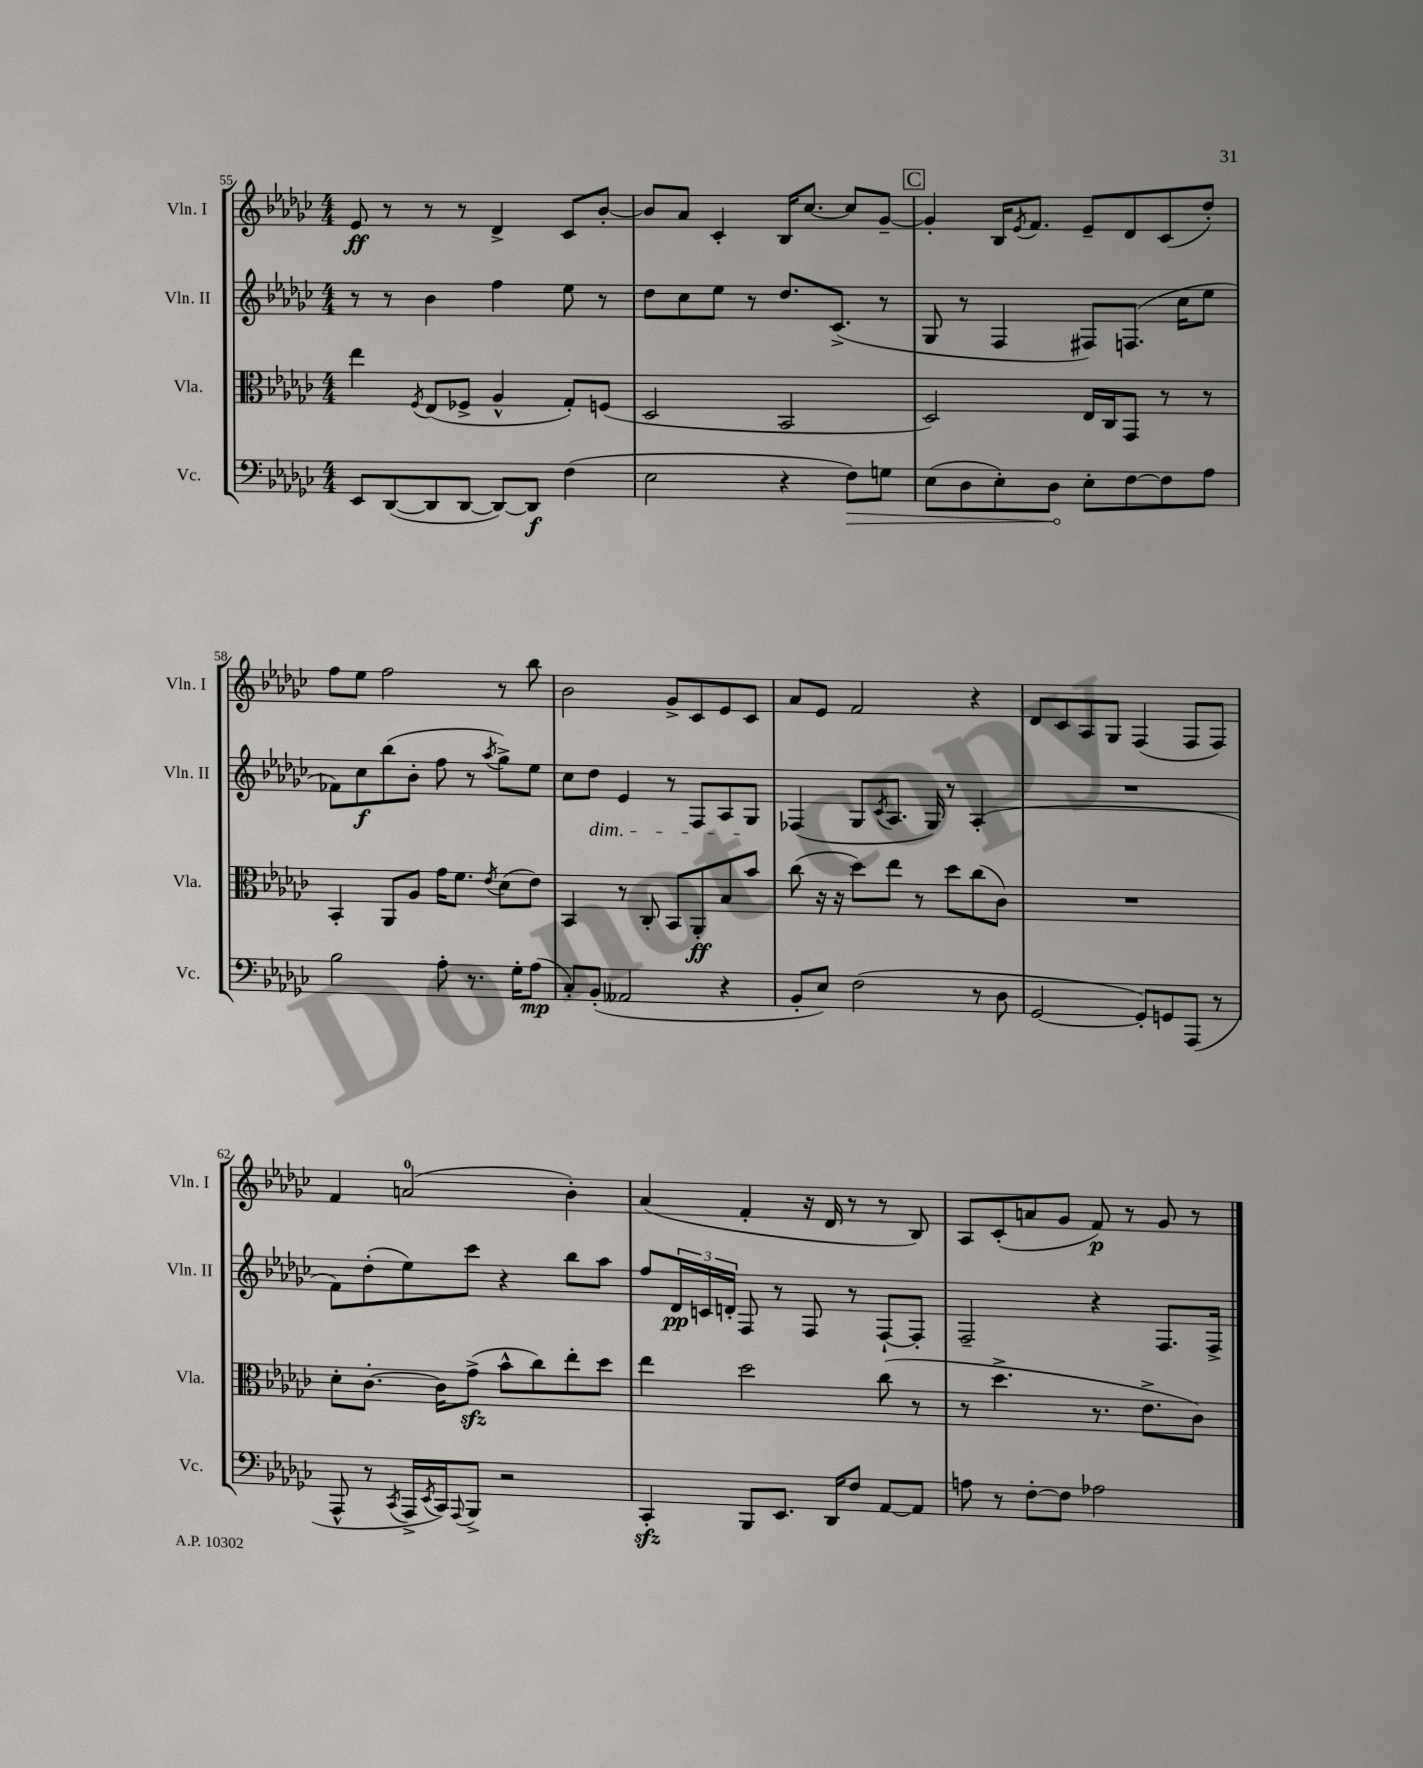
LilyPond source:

<<
\new StaffGroup <<
\new Staff = "s0" \with { instrumentName = "Vln. I" shortInstrumentName = "Vln. I" } {
    \clef treble \key ges \major \numericTimeSignature \time 4/4
    ees'8\ff r8 r8 r8 des'4-> ces'8 bes'8~-. |
    bes'8 aes'8 ces'4-. bes16 ces''8.~ ces''8 ges'8~-- |
    \mark \markup { \box "C" } ges'4-. bes16 \acciaccatura { ees'8 } f'8. ees'8-- des'8 ces'8( des''8-.) |
    f''8 ees''8 f''2 r8 bes''8 |
    bes'2 ges'8-> ces'8 ees'8 ces'8 |
    aes'8 ees'8 f'2 r4 |
    des'8 ces'8 aes8 ges8 f4( f8 f8) |
    f'4 a'2-0( bes'4-.) |
    aes'4( f'4-. r16 des'16 r8 r8 bes8) |
    aes8 ces'8-.( a'8 ges'8 f'8\p) r8 ges'8 r8 \bar "|." |
}
\new Staff = "s1" \with { instrumentName = "Vln. II" shortInstrumentName = "Vln. II" } {
    \clef treble \key ges \major \numericTimeSignature \time 4/4
    r8 r8 bes'4 f''4 ees''8 r8 |
    des''8 ces''8 ees''8 r8 des''8. ces'8.->( r8 |
    \mark \markup { \box "C" } ges8 r8 f4 fis8) f8.( ces''16 ees''8 |
    fes'8) ces''8\f bes''8( bes'8-. f''8 r8 \acciaccatura { aes''8 } ges''8->) ees''8 |
    ces''8 des''8\dim ees'4 r8 f8 aes8 ges8\! |
    fes4( ges8 \acciaccatura { ces'8 } aes8. ges16) r8 aes4-.( |
    R1 |
    f'8) des''8-.( ees''8) ces'''8 r4 bes''8 aes''8 |
    f''8 \tuplet 3/2 { des'16\pp c'16 d'16-. } f8 r8 f8 r8 f8~-! f8-. |
    f2-- r4 f8. f16-> \bar "|." |
}
\new Staff = "s2" \with { instrumentName = "Vla." shortInstrumentName = "Vla." } {
    \clef alto \key ges \major \numericTimeSignature \time 4/4
    ees''4 \acciaccatura { f8 } ees8( fes8-> aes4-^ ges8-.) f8( |
    des2 bes,2 |
    \mark \markup { \box "C" } des2) ees16 ces16 ges,8 r8 r8 |
    bes,4-. aes,8 aes8 ges'16 f'8. \acciaccatura { ees'8 } des'8( ees'8) |
    bes,4 r8 ces8-. bes,8 aes,8-.\ff bes8 bes'8 |
    ces''8( r16 r16 des''8) ees''8 r8 des''8 ces''8( ces'8) |
    R1 |
    des'8-. ces'8.~-. ces'16 ges'8->\sfz( bes'8-^ ces''8) ees''8-. des''8 |
    ees''4 des''2 ces''8( r8 |
    r8 des''4.-> r8. ees'8.-> ces'8) \bar "|." |
}
\new Staff = "s3" \with { instrumentName = "Vc." shortInstrumentName = "Vc." } {
    \clef bass \key ges \major \numericTimeSignature \time 4/4
    ees,8 des,8~( des,8 des,8~ des,8~) des,8\f f4( |
    ees2 r4 \once \override Hairpin.circled-tip = ##t f8\>) g8 |
    \mark \markup { \box "C" } ees8( des8 ees8-.) des8\! ees8-. f8~ f8 aes8 |
    bes2 aes8-. r8. ges16-. aes8\mp( |
    ces8-.) bes,8-.( aeses,2 r4 |
    bes,8-. ees8) f2( r8 des8 |
    ges,2~ ges,8-.) g,8 aes,,8( r8 |
    aes,,8-^ r8 \acciaccatura { ces,8 } aes,,16-> \acciaccatura { ees,8 } ces,16) \appoggiatura { aes,,8 } bes,,8-> r2 |
    ces,4-.\sfz bes,,8 ees,8. des,16 f8 aes,8~ aes,8 |
    a8 r8 f8~-. f8 aes2 \bar "|." |
}
>>
>>
\layout { \context { \Score currentBarNumber = #55 } }
